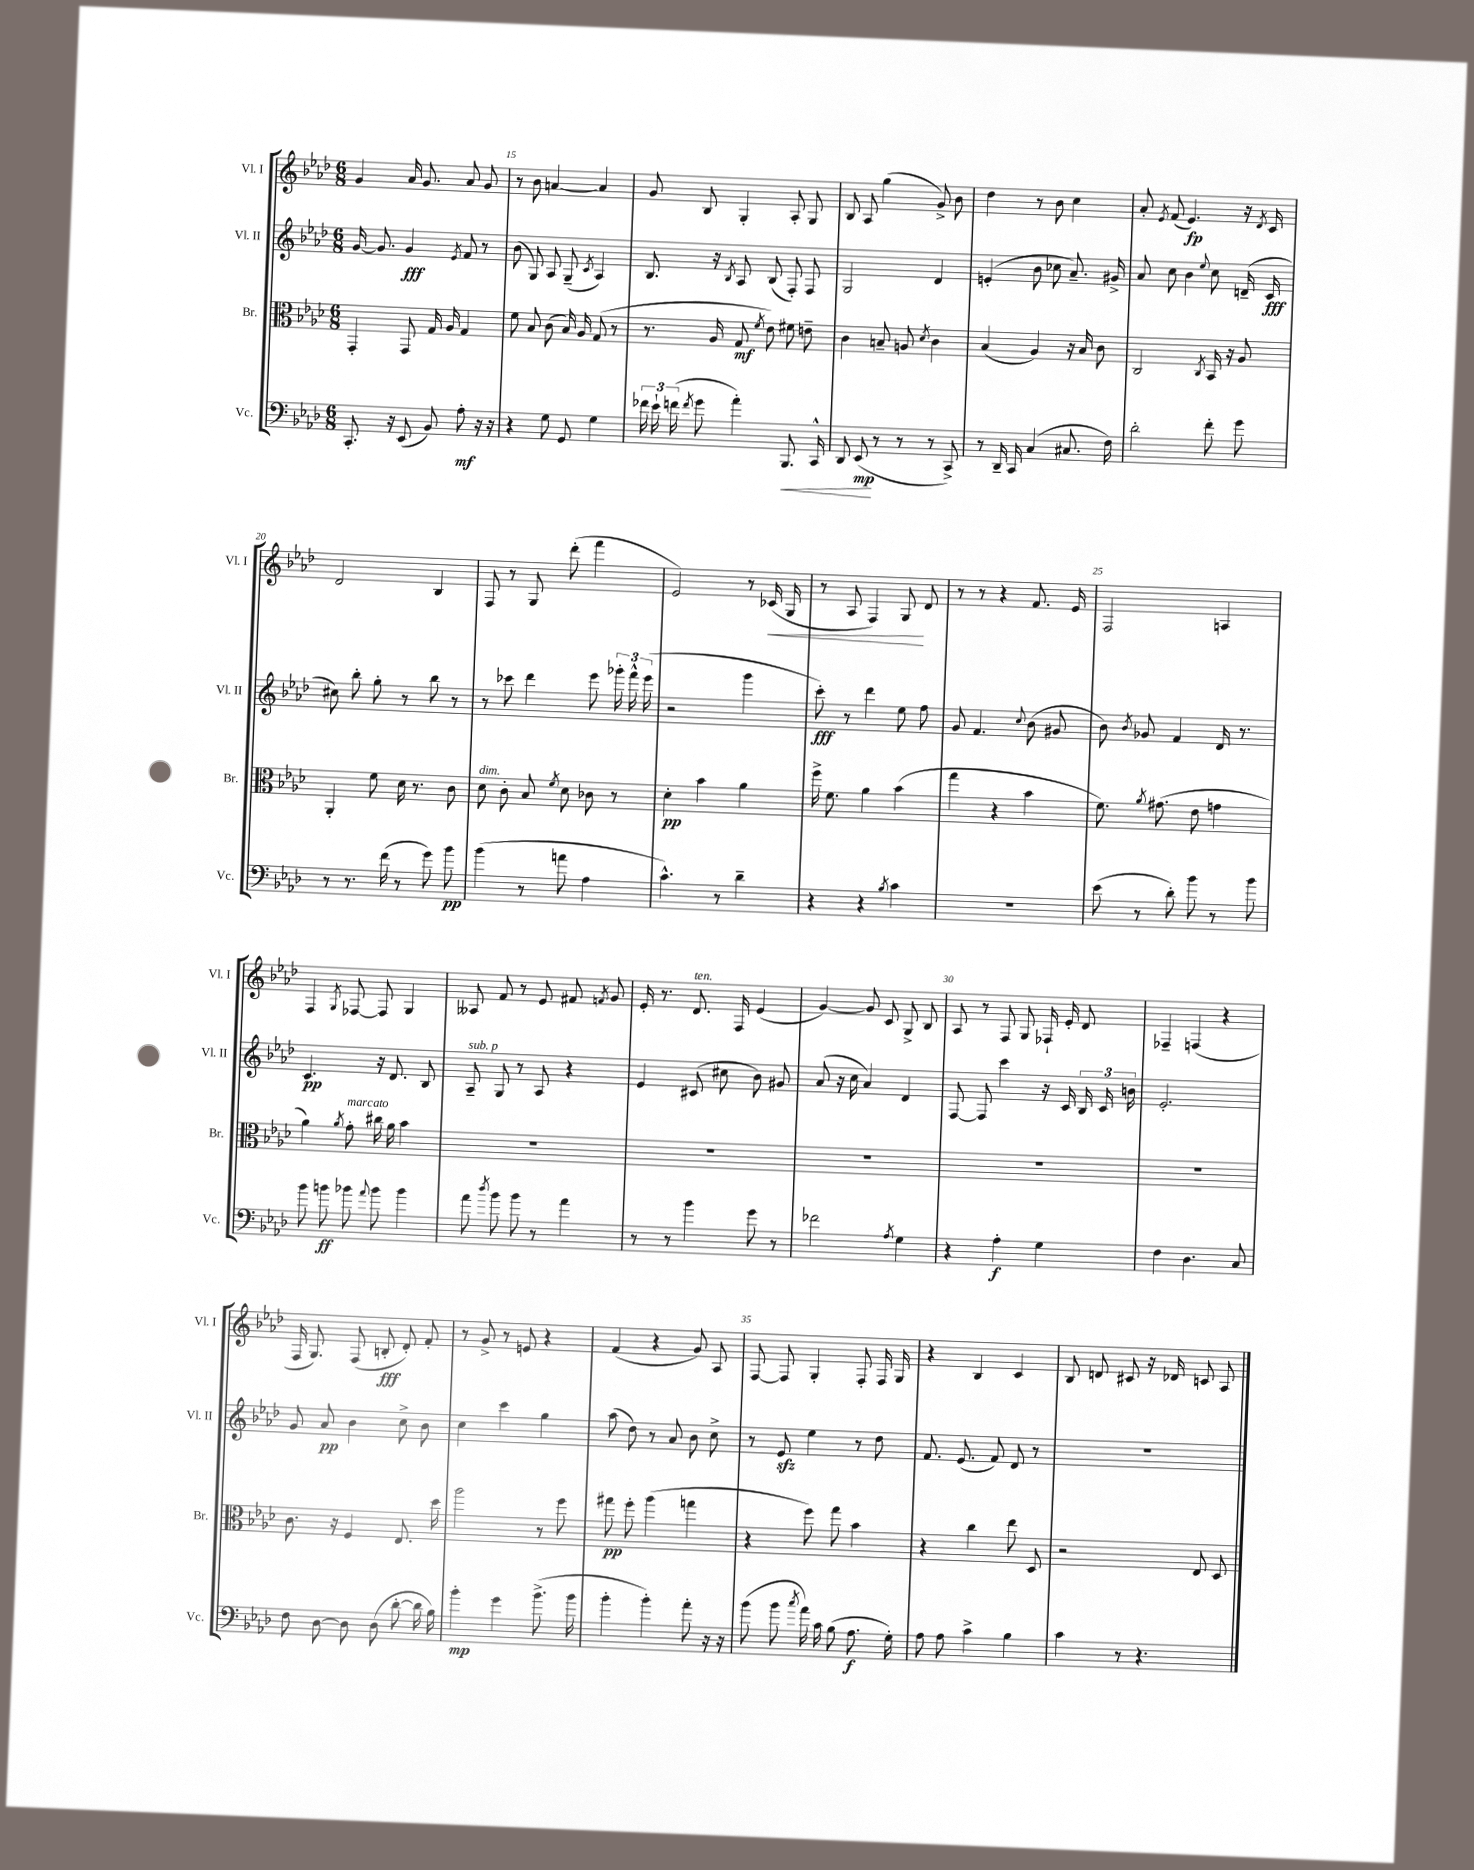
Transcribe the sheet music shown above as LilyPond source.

<<
\new StaffGroup <<
\new Staff = "s0" \with { instrumentName = "Vl. I" shortInstrumentName = "Vl. I" } {
    \clef treble \key aes \major \numericTimeSignature \time 6/8
    \autoBeamOff g'4 aes'16 g'8. aes'8 g'8 |
    r8 bes'8 a'4~ a'4 |
    g'8 bes8 g4-. aes8-. g8 |
    bes8 aes8 g''4( g'8->) bes'8 |
    des''4 r8 bes'8 c''4 |
    aes'8-. \acciaccatura { ees'8 } f'8( ees'4.\fp) r16 \acciaccatura { des'8 } c'16 |
    des'2 bes4 |
    f8 r8 g8 des'''8-.( f'''4 |
    ees'2) r8 ces'16\<( g16 |
    r8 aes8 f4) g8\! des'8 |
    r8 r8 r4 f'8. ees'16 |
    f2 a4 |
    f4 \acciaccatura { g8 } fes8~ fes8 g4 |
    aeses8 f'8 r8 ees'8 fis'8 \acciaccatura { f'8 } g'8 |
    ees'16-. r8. des'8.^\markup { \italic "ten." } f16 ees'4( |
    g'4~) g'8 c'8 g8-> bes8 |
    aes8 r8 f8 g8 fes16-! ees'16-. des'8 |
    fes4-- f4( r4 |
    f16 g8.) f8( b8-.\fff des'8-.) f'8-. |
    r8 g'8-> r8 e'8 r4 |
    f'4( r4 g'8) aes8 |
    f8~ f8 g4-. f8-. f16 g16 |
    r4 bes4 c'4 |
    bes8 d'8 cis'8 r16 des'16 c'8 aes8 \bar "|." |
}
\new Staff = "s1" \with { instrumentName = "Vl. II" shortInstrumentName = "Vl. II" } {
    \clef treble \key aes \major \numericTimeSignature \time 6/8
    \autoBeamOff g'16~ g'8. g'4\fff \acciaccatura { ees'8 } f'8 r8 |
    bes'8( g8) aes8 g8--( \acciaccatura { c'8 } aes4) |
    bes8. r16 \acciaccatura { bes8 } aes8 bes8( f8-.) f8 |
    g2 des'4 |
    e'4-.( bes'8 ces''8 aes'8.--) gis'16-> |
    aes'8 c''8 bes'4 \appoggiatura { ees''8 } c''8 d'16--( c'16\fff |
    cis''8) bes''8-. g''8-. r8 bes''8 r8 |
    r8 ces'''8 des'''4 ees'''8 \tuplet 3/2 { ges'''16-. f'''16-^ ees'''16( } |
    r2 g'''4 |
    c'''8-.\fff) r8 des'''4 ees''8 f''8 |
    g'8 f'4. \appoggiatura { c''8 } bes'8( gis'8 |
    bes'8) \acciaccatura { bes'8 } ges'8 f'4 des'16 r8. |
    c'4.\pp r16 des'8. bes8 |
    aes8--^\markup { \italic "sub. p" } g8 r8 aes8 r4 |
    ees'4 cis'8( cis''8 bes'8) gis'8 |
    aes'8( r16 c''16 aes'4) des'4 |
    f8~ f8 c'''4 r16 c'16 \tuplet 3/2 { bes16 c'16 b'16 } |
    ees'2.-. |
    g'8 aes'8\pp bes'4 c''8-> bes'8 |
    c''4 c'''4 g''4 |
    aes''8( des''8) r8 aes'8 bes'8 c''8-> |
    r8 ees'8\sfz ees''4 r8 des''8 |
    f'8. ees'8.( f'8) des'8 r8 |
    R2. \bar "|." |
}
\new Staff = "s2" \with { instrumentName = "Br." shortInstrumentName = "Br." } {
    \clef alto \key aes \major \numericTimeSignature \time 6/8
    \autoBeamOff g,4-. g,8 g16 aes16 g4 |
    f'8 bes8 c'8( bes16) aes16 g8( r8 |
    r8. aes16 g8\mf \acciaccatura { f'8 } ees'8) fis'8 e'8-- |
    c'4 b8-- a8 \acciaccatura { des'8 } c'4 |
    bes4( aes4) r16 bes16 c'8 |
    c2 \acciaccatura { c8 } bes,16 r16 aes8 |
    aes,4-. f'8 des'16 r8. c'8 |
    des'8^\markup { \italic "dim." } c'8-. bes8 \acciaccatura { f'8 } des'8 ces'8 r8 |
    des'4-.\pp bes'4 aes'4 |
    f''16-> f'8. aes'4 bes'4( |
    g''4 r4 bes'4 |
    f'8.) \acciaccatura { aes'8 } gis'8.( ees'8 g'4 |
    aes'4) \acciaccatura { aes'8 } g'8-.^\markup { \italic "marcato" } cis''16 aes'16 bes'4 |
    R2. |
    R2. |
    R2. |
    R2. |
    R2. |
    c'8. r16 f4 ees8. des''16 |
    aes''2 r8 f''8 |
    gis''8\pp f''8-. aes''4( g''4 |
    r4 f''8) g''8 bes'4 |
    r4 c''4 ees''8 des8 |
    r2 ees8 des8 \bar "|." |
}
\new Staff = "s3" \with { instrumentName = "Vc." shortInstrumentName = "Vc." } {
    \clef bass \key aes \major \numericTimeSignature \time 6/8
    \autoBeamOff c,8.-. r16 ees,8( bes,8) aes8-.\mf r16 r16 |
    r4 g8 g,8 g4 |
    \tuplet 3/2 { fes'16 ees'16-! f'16( } \acciaccatura { f'8 } g'8 aes'4-.) bes,,8.\< c,16-^ |
    des,8 ees,8\mp\!( r8 r8 r8 c,8->) |
    r8 des,16-- c,16 c4( cis8. f16) |
    des'2-. f'8-. g'8 |
    r8 r8. f'16( r8 g'8) bes'8\pp |
    bes'4( r8 a'8 aes4 |
    c'4.-^) r8 des'4-- |
    r4 r4 \acciaccatura { bes8 } c'4 |
    R2. |
    ees'8( r8 des'8-.) bes'8 r8 bes'8 |
    bes'8 b'8\ff bes'8 \appoggiatura { aes'8 } bes'8 bes'4 |
    aes'8 \acciaccatura { des''8 } bes'8 bes'8 r8 aes'4 |
    r8 r8 bes'4 g'8 r8 |
    fes'2 \acciaccatura { aes8 } g4 |
    r4 aes4-.\f g4 |
    f4 des4. c8 |
    f8 des8~ des8 des8( des'8~-. des'16 bes16) |
    bes'4-.\mp g'4 bes'8.->( bes'16 |
    bes'4-. bes'4-.) aes'8-. r16 r16 |
    bes'8( bes'8 \acciaccatura { c''8 } aes'16) c'16 bes8( aes8.\f g16-.) |
    aes8 aes8 c'4-> bes4 |
    c'4 r8 r4. \bar "|." |
}
>>
>>
\layout { \context { \Score currentBarNumber = #14 \override BarNumber.break-visibility = ##(#f #t #t) barNumberVisibility = #(every-nth-bar-number-visible 5) } }
